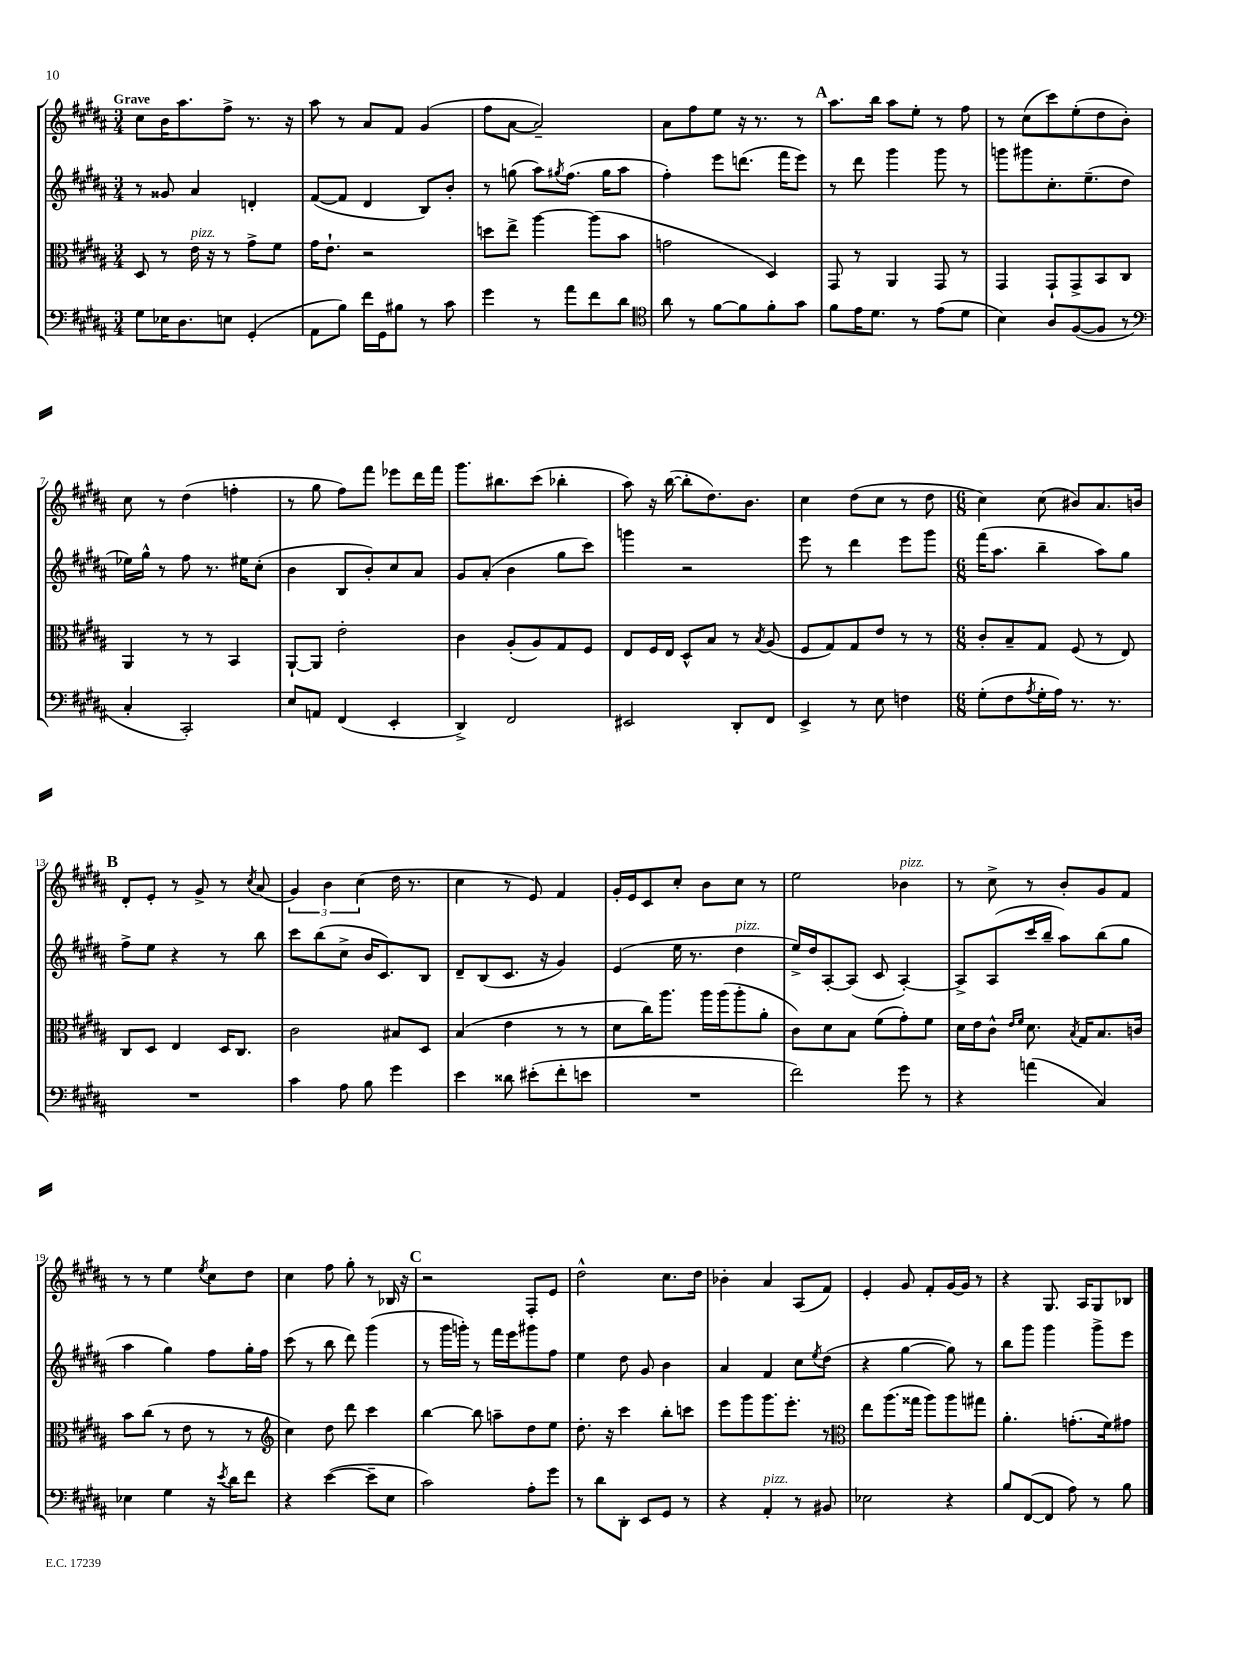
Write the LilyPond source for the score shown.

<<
\new StaffGroup <<
\new Staff = "s0" {
    \clef treble \key b \major \numericTimeSignature \time 3/4 \tempo "Grave"
    cis''8 b'16 ais''8. fis''8-> r8. r16 |
    ais''8 r8 ais'8 fis'8 gis'4( |
    fis''8 ais'8~ ais'2--) |
    ais'8 fis''8 e''8 r16 r8. r8 |
    \mark \markup { \bold "A" } ais''8. b''16 ais''8 e''8-. r8 fis''8 |
    r8 cis''8( cis'''8) e''8-.( dis''8 b'8-.) |
    cis''8 r8 dis''4( f''4-. |
    r8 gis''8 fis''8) fis'''8 ees'''8 dis'''16 fis'''16 |
    gis'''8. bis''8. cis'''8( bes''4-. |
    ais''8) r16 b''16~( b''8-. dis''8.) b'8. |
    cis''4 dis''8( cis''8 r8 dis''8 |
    \numericTimeSignature \time 6/8 cis''4) cis''8( bis'8) ais'8. b'16 |
    \mark \markup { \bold "B" } dis'8-. e'8-. r8 gis'8-> r8 \acciaccatura { cis''8 } ais'8( |
    \tuplet 3/2 { gis'4) b'4 cis''4( } dis''16 r8. |
    cis''4 r8 e'8) fis'4 |
    gis'16-. e'16 cis'8 cis''8-. b'8 cis''8 r8 |
    e''2 bes'4^\markup { \italic "pizz." } |
    r8 cis''8-> r8 b'8-. gis'8 fis'8 |
    r8 r8 e''4 \acciaccatura { e''8 } cis''8 dis''8 |
    cis''4 fis''8 gis''8-. r8 bes16 r16 |
    \mark \markup { \bold "C" } r2 fis8-. e'8 |
    dis''2-^ cis''8. dis''16 |
    bes'4-. ais'4 ais8( fis'8) |
    e'4-. gis'8 fis'8-. gis'16~ gis'16 r8 |
    r4 gis8. ais16 gis8 bes8 \bar "|." |
}
\new Staff = "s1" {
    \clef treble \key b \major \numericTimeSignature \time 3/4
    r8 gisis'8 ais'4 d'4-. |
    fis'8~( fis'8 dis'4 b8) b'8-. |
    r8 g''8( ais''8) \acciaccatura { gis''8 } fis''8.( gis''16 ais''8 |
    fis''4-.) e'''8 d'''8.( fis'''16 e'''8) |
    \mark \markup { \bold "A" } r8 dis'''8 gis'''4 gis'''8 r8 |
    g'''8 gis'''8 cis''8.-. e''8.--( dis''8 |
    ees''16) gis''16-^ r8 fis''8 r8. eis''16 cis''8-.( |
    b'4 b8 b'8-.) cis''8 ais'8 |
    gis'8 ais'8-.( b'4 gis''8 cis'''8) |
    g'''4 r2 |
    e'''8 r8 dis'''4 e'''8 gis'''8 |
    \numericTimeSignature \time 6/8 fis'''16( ais''8. b''4-- ais''8) gis''8 |
    \mark \markup { \bold "B" } fis''8-> e''8 r4 r8 b''8 |
    cis'''8 b''8( cis''8-> b'16 cis'8.) b8 |
    dis'8-- b8( cis'8. r16 gis'4) |
    e'4( e''16 r8. dis''4^\markup { \italic "pizz." } |
    e''16->) dis''16 ais8~-. ais8( cis'8 ais4~-.) |
    ais8-> ais8( cis'''16 b''16-- ais''8) b''8( gis''8 |
    ais''4 gis''4) fis''8 gis''16-. fis''16 |
    cis'''8( r8 b''8 dis'''8) gis'''4( |
    \mark \markup { \bold "C" } r8 gis'''16 g'''16-.) r8 fis'''16 e'''16 gis'''8 fis''8 |
    e''4 dis''8 gis'8 b'4 |
    ais'4 fis'4 cis''8 \acciaccatura { e''8 } dis''8( |
    r4 gis''4~ gis''8) r8 |
    b''8 gis'''8 gis'''4 gis'''8-> e'''8 \bar "|." |
}
\new Staff = "s2" {
    \clef alto \key b \major \numericTimeSignature \time 3/4
    dis8 r8 e'16^\markup { \italic "pizz." } r16 r8 gis'8-> fis'8 |
    gis'16 e'8.-! r2 |
    d''8 e''8-> ais''4~ ais''8( b'8 |
    g'2 dis4) |
    \mark \markup { \bold "A" } gis,8 r8 ais,4 gis,8 r8 |
    gis,4 gis,8-! gis,8-> b,8 cis8 |
    ais,4 r8 r8 b,4 |
    ais,8~-! ais,8 e'2-. |
    cis'4 ais8-.( ais8) gis8 fis8 |
    e8 fis16 e16 dis8-^ b8 r8 \acciaccatura { b8 } ais8( |
    fis8 gis8) gis8 e'8 r8 r8 |
    \numericTimeSignature \time 6/8 cis'8-. b8-- gis8 fis8( r8 e8) |
    \mark \markup { \bold "B" } cis8 dis8 e4 dis16 cis8. |
    cis'2 bis8 dis8 |
    b4( e'4 r8 r8 |
    dis'8 cis''16) ais''8. ais''16 ais''16( ais''8-. ais'8-. |
    cis'8) dis'8 b8 fis'8( gis'8-.) fis'8 |
    dis'16 e'16 cis'8-^ \grace { e'16 fis'16 } dis'8. \acciaccatura { b8 } gis16 b8. c'16 |
    b'8 cis''8( r8 e'8 r8 r8 |
    \clef treble cis''4) dis''8 dis'''8 cis'''4 |
    \mark \markup { \bold "C" } b''4~ b''8 a''8-- dis''8 e''8 |
    dis''8.-. r16 cis'''4 b''8-. c'''8 |
    e'''8 gis'''8 gis'''8. e'''8.-. r8 |
    \clef alto e''8 ais''8.( gisis''16 ais''8) ais''8 gis''8 |
    ais'4.-. g'8.-.( fis'16) gis'8 \bar "|." |
}
\new Staff = "s3" {
    \clef bass \key b \major \numericTimeSignature \time 3/4
    gis8 ees16 dis8. e8 gis,4-.( |
    ais,8 b8) fis'16 gis,16 bis8 r8 cis'8 |
    gis'4 r8 ais'8 fis'8 dis'8 |
    \clef tenor ais'8 r8 fis'8~ fis'8 fis'8-. gis'8 |
    \mark \markup { \bold "A" } fis'8 e'16 dis'8. r8 e'8( dis'8 |
    b4) ais8 fis8~( fis8 r8 |
    \clef bass cis4-. cis,2-.) |
    e8 a,8 fis,4( e,4-. |
    dis,4->) fis,2 |
    eis,2 dis,8-. fis,8 |
    e,4-> r8 e8 f4 |
    \numericTimeSignature \time 6/8 gis8-.( fis8 \acciaccatura { ais8 } gis16-. ais16) r8. r8. |
    \mark \markup { \bold "B" } R2. |
    cis'4 ais8 b8 gis'4 |
    e'4 disis'8 eis'8-.( fis'8-. e'8 |
    R2. |
    fis'2) gis'8 r8 |
    r4 a'4( cis4) |
    ees4 gis4 r16 \acciaccatura { e'8 } dis'16 fis'8 |
    r4 e'4~( e'8-- e8 |
    \mark \markup { \bold "C" } cis'2) ais8-. gis'8 |
    r8 dis'8 dis,8-. e,8 gis,8 r8 |
    r4 ais,4-.^\markup { \italic "pizz." } r8 bis,8 |
    ees2 r4 |
    b8 fis,8~( fis,8 ais8) r8 b8 \bar "|." |
}
>>
>>
